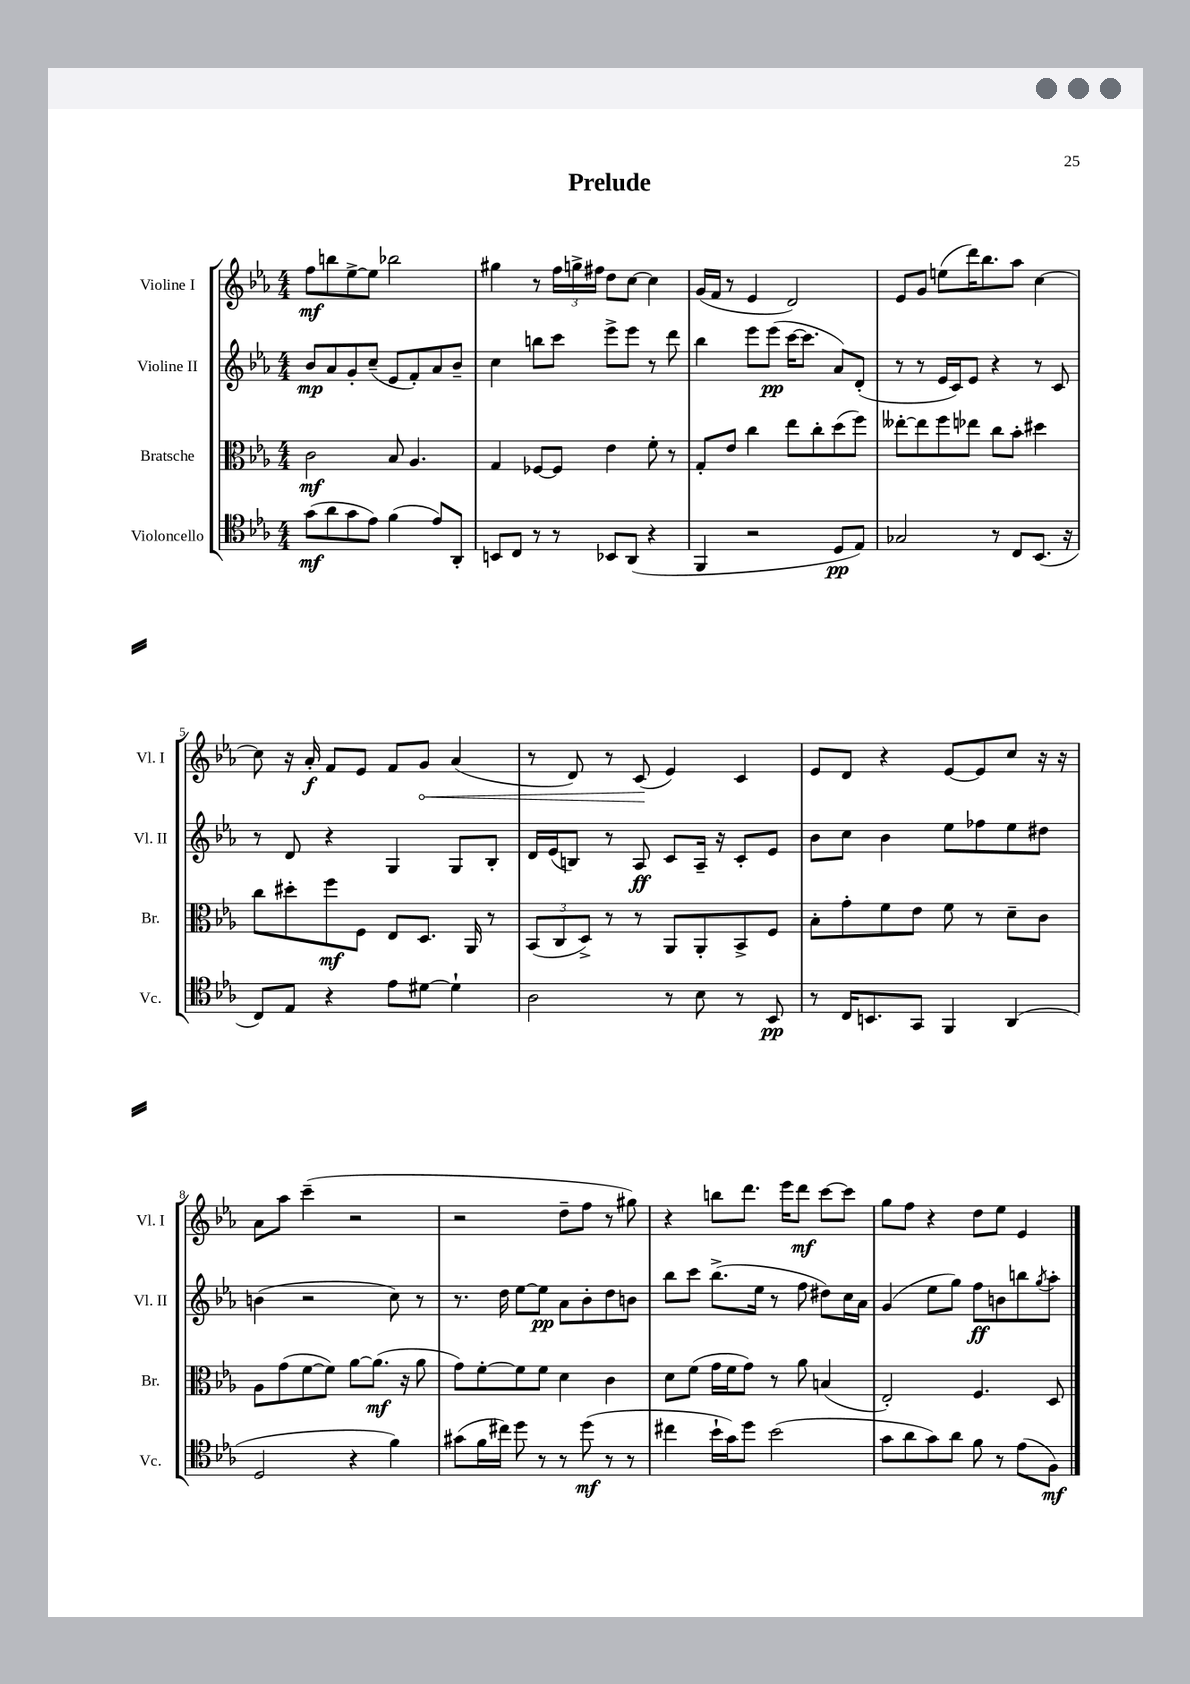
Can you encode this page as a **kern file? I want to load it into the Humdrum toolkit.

**kern	**kern	**kern	**kern
*staff4	*staff3	*staff2	*staff1
*clefC4	*clefC3	*clefG2	*clefG2
*k[b-e-a-]	*k[b-e-a-]	*k[b-e-a-]	*k[b-e-a-]
*M4/4	*M4/4	*M4/4	*M4/4
(8g	2c	8b-	8ff
8a-	.	8a-	8bb
8g	.	8g'	[8ee-^
8e-)	.	(8cc~	8ee-]
(4f	8B-	8e-	2bb-
.	4.A-	8f')	.
8e-)	.	8a-	.
8AA-'	.	8b-~	.
=	=	=	=
8BB	4G	4cc	4gg#
8C	.	.	.
8r	[8F-	8bb	8r
8r	8F-]	8ccc	24ff
.	.	.	24gg^
.	.	.	24ff#
8BB-	4e-	8eee-^	8dd
(8AA-	.	8eee-	[8cc
4r	8f'	8r	4cc]
.	8r	8ddd	.
=	=	=	=
4FF	8G'	4bb-	(16g
.	.	.	16f
.	8e-	.	8r
2r	4cc	8eee-	4e-
.	.	(8eee-	.
.	8ee-	[16ccc	2d)
.	.	8.ccc]	.
.	8cc'	.	.
8D	(8dd	8a-)	.
8E-)	8ff)	(8d'	.
=	=	=	=
2G-	[8ee--'	8r	8e-
.	8ee--]	8r	8g
.	8ff	16e-	(8ee
.	.	16c)	.
.	8ee-	8e-	16ddd)
.	.	.	8.bb-
8r	8cc	4r	.
8C	8b-'	.	8aa-
(8.BB-	4dd#	8r	[4cc
.	.	8c	.
16r	.	.	.
=	=	=	=
8C)	8cc	8r	8cc]
8E-	8dd#'	8d	16r
.	.	.	16a-'
4r	8ff	4r	8f
.	8F	.	8e-
8e-	8E-	4G	8f
[8d#	8.D	.	8g
4d#`]	.	8G	(4a-
.	16AA-	.	.
.	8r	8B-'	.
=	=	=	=
2A-	(12BB-	16d	8r
.	.	(16e-	.
.	12C	.	.
.	.	8B)	8d)
.	12D^)	.	.
.	8r	8r	8r
.	8r	8A-	(8c
8r	8AA-	8c	4e-)
8B-	8AA-'	16A-~	.
.	.	16r	.
8r	8BB-^	8c'	4c
8BB-	8F	8e-	.
=	=	=	=
8r	8B-'	8b-	8e-
16C	8g'	8cc	8d
8.BB	.	.	.
.	8f	4b-	4r
8GG	8e-	.	.
4FF	8f	8ee-	[8e-
.	8r	8ff-	8e-]
(4AA-	8d~	8ee-	8cc
.	8c	8dd#	16r
.	.	.	16r
=	=	=	=
2D	8A-	(4b	8a-
.	(8g	.	8aa-
.	[8f	2r	(4ccc~
.	8f])	.	.
4r	[8a-	.	2r
.	(8.a-]	.	.
4f)	.	8cc)	.
.	16r	.	.
.	8a-	8r	.
=	=	=	=
(8g#	8g)	8.r	2r
16f	[8f'	.	.
16cc#)	.	16dd	.
8dd	8f]	[8ee-	.
8r	8f	8ee-]	.
8r	4d	8a-	8dd~
(8dd	.	8b-'	8ff
8r	4c	8dd	8r
8r	.	8b	8gg#)
=	=	=	=
4cc#	8d	8bb-	4r
.	(8f	8ccc	.
16b-`	16g	(8.bb-^	8bb
16g)	16f	.	.
8dd	8g)	.	8.ddd
.	.	16ee-	.
(2b-	8r	8r	.
.	.	.	16eee-
.	8a-	8ff	8ddd
.	(4B	8dd#)	[8ccc
.	.	16cc	8ccc]
.	.	16a-	.
=	=	=	=
8g	2E-')	(4g	8gg
8a-	.	.	8ff
8g)	.	8ee-	4r
8a-	.	8gg)	.
8f	4.F	8ff	8dd
8r	.	8b	8ee-
(8e-	.	8bb	4e-
.	.	8qgg	.
8F)	8D	8aa-'	.
==	==	==	==
*-	*-	*-	*-
